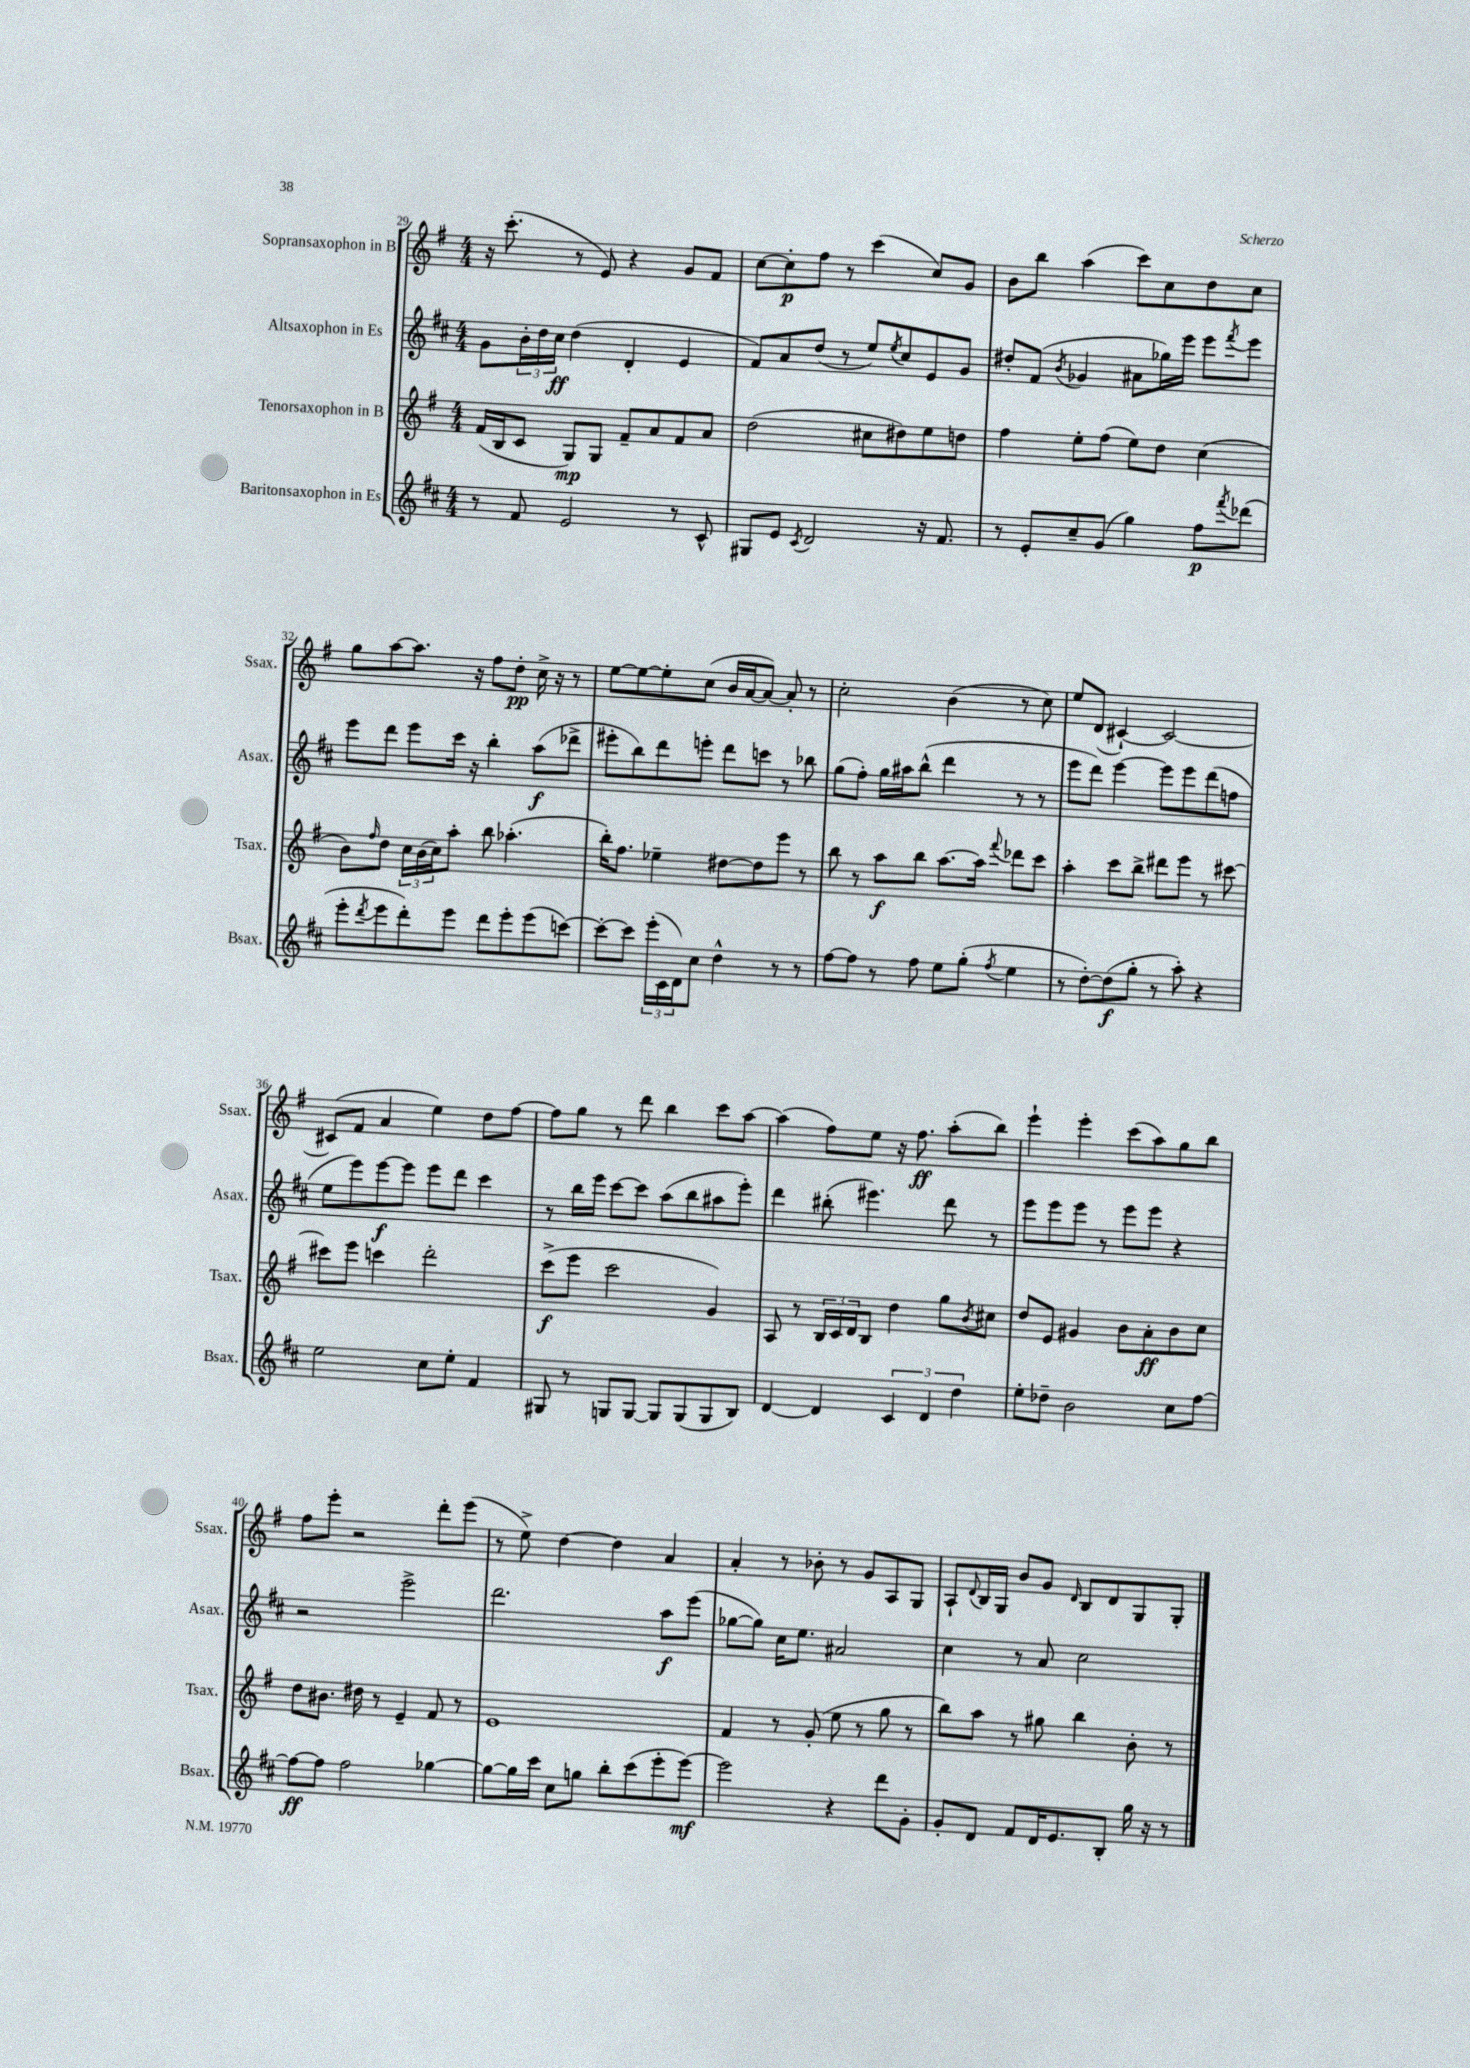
<<
\new StaffGroup <<
\new Staff = "s0" \with { instrumentName = "Sopransaxophon in B" shortInstrumentName = "Ssax." } {
    \clef treble \key g \major \numericTimeSignature \time 4/4
    r16 c'''8.-.( r8 e'8) r4 g'8 fis'8 |
    c''8~ c''8-.\p fis''8 r8 c'''4( c''8) g'8 |
    b'8 b''8 a''4( c'''8) c''8 d''8 c''8 |
    g''8 a''8~ a''8. r16 fis''8 d''8-.\pp c''16-> r16 r8 |
    e''8~ e''8~ e''8-. c''8( b'16 a'16~ a'8~) a'8-. r8 |
    c''2-. b'4( r8 c''8) |
    e''8 d'8( cis'4~-!) cis'2~ |
    cis'8( fis'8 a'4 e''4) d''8 fis''8~ |
    fis''8 g''8 r8 d'''8 b''4 c'''8 a''8~ |
    a''4( fis''8) e''8 r16 fis''8.\ff a''8-.( b''8) |
    e'''4-! e'''4-. c'''8( a''8) g''8 b''8 |
    fis''8 e'''8-. r2 d'''8-. e'''8( |
    r8 e''8->) d''4~ d''4 a'4 |
    a'4-. r8 bes'8-. r8 g'8 a8 g8 |
    a8-! \appoggiatura { d'8 } b16 g16 b'8 g'8 \grace { d'16 } b8 d'8 g8 g8-. \bar "|." |
}
\new Staff = "s1" \with { instrumentName = "Altsaxophon in Es" shortInstrumentName = "Asax." } {
    \clef treble \key d \major \numericTimeSignature \time 4/4
    g'8 \tuplet 3/2 { b'16-. d''16 cis''16\ff } d''4( d'4-. e'4 |
    fis'8) a'8 d''8( r8 e''8) \acciaccatura { e''8 } cis''8 e'8 g'8 |
    dis''8-. fis'8( \acciaccatura { b'8 } ges'4 ais'8 ges''16) e'''16 e'''8 \acciaccatura { fis'''8 } e'''8 |
    e'''8 d'''8 e'''8 cis'''16 r16 b''4-. a''8\f( des'''8-> |
    eis'''8-. b''8) d'''8 e'''8-. d'''8 c'''8 r8 bes''8 |
    g''8( fis''8-.) g''16 ais''16 b''8-^( d'''4 r8 r8 |
    e'''8 d'''8) e'''4~ e'''8 e'''8 d'''8( f''8 |
    e''8 e'''8) e'''8~\f e'''8 e'''8 d'''8 cis'''4 |
    r8 b''16 e'''16 cis'''8~ cis'''8 a''8( b''8 ais''8 e'''8-.) |
    d'''4 bis''8-.( eis'''4.) d'''8 r8 |
    e'''8 e'''8 e'''8 r8 e'''8 e'''8 r4 |
    r2 e'''2-> |
    d'''2. a''8\f e'''8( |
    ges''8~ ges''8) cis''16 e''8. ais'2 |
    cis''4 r8 a'8 cis''2 \bar "|." |
}
\new Staff = "s2" \with { instrumentName = "Tenorsaxophon in B" shortInstrumentName = "Tsax." } {
    \clef treble \key g \major \numericTimeSignature \time 4/4
    fis'16( b16 c'8 g8\mp) g8 fis'8-- a'8 fis'8 a'8 |
    d''2( cis''8 dis''8) e''8 d''8 |
    fis''4 e''8-. fis''8( e''8) d''8 c''4( |
    b'8) \grace { fis''16 } d''8 \tuplet 3/2 { c''16 b'16( c''16) } a''8-. b''8 aes''4.-.( |
    b''16-.) fis''8. ees''4-- dis''8~ dis''8 e'''8 r8 |
    b''8 r8 a''8\f b''8 a''8.~ a''16 \appoggiatura { fis'''8 } des'''8 c'''8 |
    a''4-. c'''8 b''8-> dis'''8 e'''8 r8 cis'''8~ |
    cis'''8 e'''8 c'''4 d'''2-. |
    c'''8->\f( e'''8 c'''2 g'4) |
    a8 r8 \tuplet 3/2 { b16 c'16 d'16 } b8 d''4 g''8 \acciaccatura { b'8 } cis''8 |
    d''8 e'8 gis'4 b'8 a'8-.\ff b'8 c''8 |
    d''8 bis'8. dis''16 r8 e'4-- fis'8 r8 |
    e'1 |
    fis'4 r8 g'8-.( e''8 r8 g''8 r8 |
    b''8) a''8 r8 gis''8 b''4 b'8-. r8 \bar "|." |
}
\new Staff = "s3" \with { instrumentName = "Baritonsaxophon in Es" shortInstrumentName = "Bsax." } {
    \clef treble \key d \major \numericTimeSignature \time 4/4
    r8 fis'8 e'2 r8 cis'8-^ |
    gis8 e'8 \acciaccatura { cis'8 } d'2 r16 fis'8. |
    r8 e'8-. cis''8-- g'8( g''4) fis''8\p \acciaccatura { fis'''8 } des'''8( |
    e'''8-. \acciaccatura { d'''8 } e'''8 d'''8-.) e'''8 d'''8 e'''8-. e'''8( c'''8~) |
    c'''8~-. c'''8 \tuplet 3/2 { e'''16-.( cis'16 d'16) } cis''8 d''4-^ r8 r8 |
    fis''8~ fis''8 r8 fis''8 e''8 g''8-.( \acciaccatura { fis''8 } e''4 |
    r8 d''8~-.) d''8\f( g''8-. r8 a''8-.) r4 |
    e''2 cis''8 e''8-. fis'4 |
    gis8 r8 g8 g8~ g8 g8( g8 b8) |
    d'4~ d'4 \tuplet 3/2 { cis'4 d'4 d''4 } |
    e''8-. des''8-- b'2 cis''8 fis''8~ |
    fis''8~\ff fis''8 fis''2 ges''4~ |
    ges''8~ ges''16 cis'''16 cis''8 g''8 b''8-. cis'''8( e'''8-. e'''8~\mf) |
    e'''2 r4 d'''8 g'8-. |
    g'8-. d'8 fis'8 d'16 e'8. b8-. g''16 r16 r8 \bar "|." |
}
>>
>>
\layout { \context { \Score currentBarNumber = #29 } }
